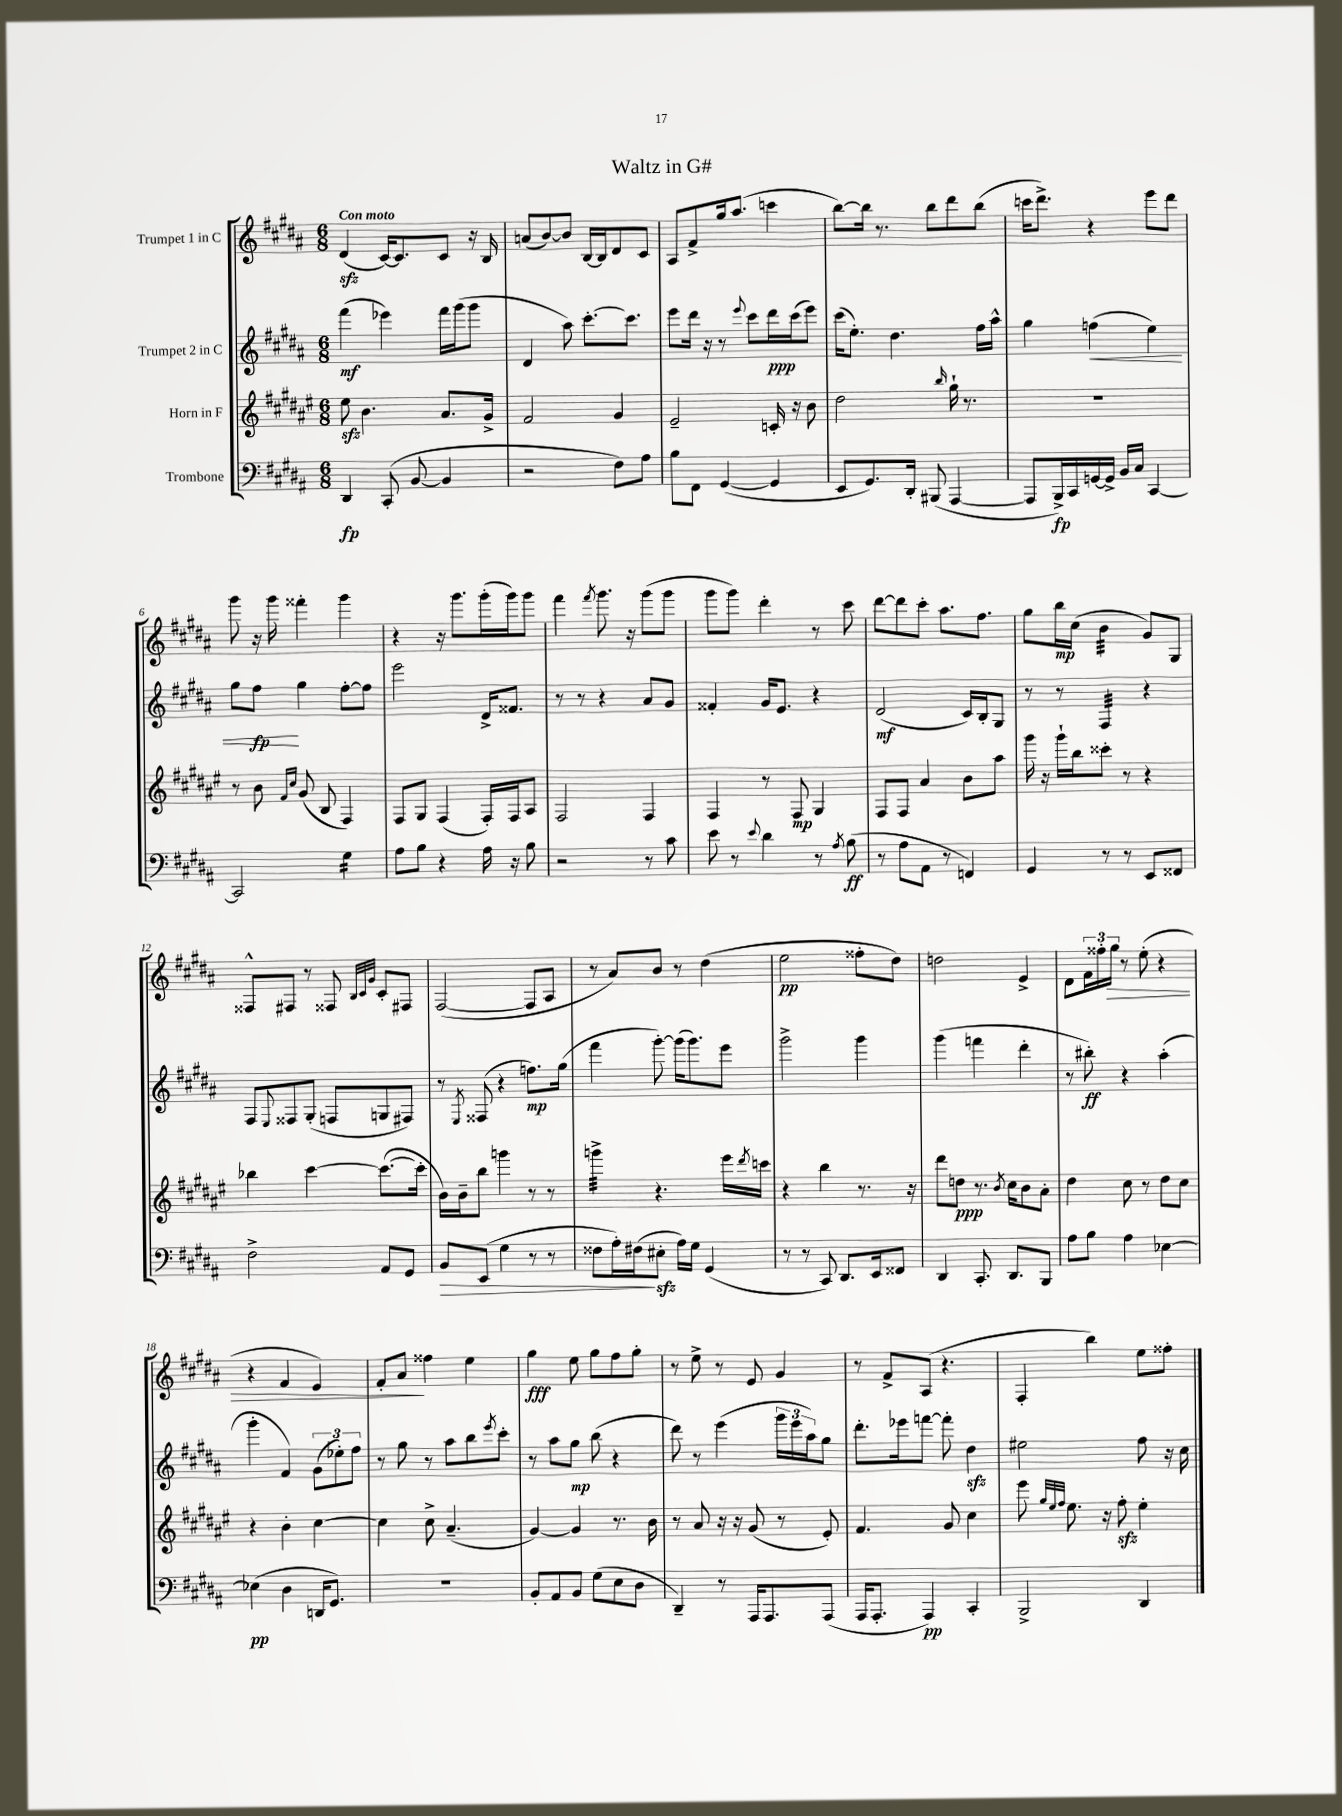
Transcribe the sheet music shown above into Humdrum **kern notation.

**kern	**kern	**kern	**kern
*staff4	*staff3	*staff2	*staff1
*clefF4	*clefG2	*clefG2	*clefG2
*k[f#c#g#d#a#]	*k[f#c#g#d#a#e#]	*k[f#c#g#d#a#]	*k[f#c#g#d#a#]
*M6/8	*M6/8	*M6/8	*M6/8
4DD#/	8ee#\	(4fff#\	(4d#/
.	4.b\	.	.
(8CC#'/	.	4eee-\)	[16c#/LK)
.	.	.	8.c#/]
[8BB/	.	.	.
4BB/]	8.a#/L	16fff#\LL	8c#/J
.	.	(16ggg#\J	.
.	.	8ggg#\J	16r
.	16g#^/Jk	.	16B/
=	=	=	=
2r	2f#/	4d#/	(8a/L
.	.	.	[8b/)
.	.	8aa#\)	8b/]J
.	.	[8.ccc#'\L	[16B/LL
.	.	.	16B/]J
8F#\L)	4g#/	.	8d#/
.	.	8.ccc#\]J	.
8A#\J	.	.	8c#/J
=	=	=	=
8B\L	2e#~/	8eee\L	8A#/L
8FF#\J	.	16ddd#\Jk	8f#^/
.	.	16r	.
([4GG#/	.	8r	16gg#/k
.	.	.	(8.aa#/J
.	.	8qqeee/	.
.	.	8ccc#\L	.
4GG#/]	16c'/	16ddd#\L	4ccc\
.	16r	(16ccc#\J	.
.	8b\	8eee\J)	.
=	=	=	=
8EE/L	2dd#\	(16ccc#\LK	[8bb\L)
.	.	8.ee'\J)	.
8.GG#/)	.	.	16bb\]Jk
.	.	.	8.r
.	.	4.dd#\	.
16DD#'/Jk	.	.	.
(8BBB#/	.	.	8bb\L
.	16qqbb/	.	.
[4AAA#/	16gg#`\	.	8ddd#\
.	8.r	.	.
.	.	16ff#\LL	(8bb\J
.	.	16aa#^^\JJ	.
=	=	=	=
8AAA#/]L	2.r	4gg#\	16ccc\LK
.	.	.	8.ddd#^\J)
16BBB^/L)	.	.	.
16CC#/	.	.	.
[16GG/	.	(4ff\	4r
16GG^/]JJ	.	.	.
16BB/LL	.	.	.
16C#/JJ	.	.	.
[4CC#/	.	4ee\)	8eee\L
.	.	.	8ddd#\J
=	=	=	=
2CC#/]	8r	8gg#\L	8ggg#\
.	8b\	8ff#\J	16r
.	.	.	16ggg#\
.	16qqf#/LL	.	.
.	16qqcc#/JJ	.	.
.	(8g#/	4gg#\	4fff##'\
.	8B/	.	.
4G#\	4F#/)	[8ff#'\L	4ggg#\
.	.	8ff#\]J	.
=	=	=	=
8A#\L	8F#/L	2eee\	4r
8B\J	8G#/J	.	.
4r	(4F#/	.	16r
.	.	.	8.ggg#\L
16A#\	16F#'/LL)	16d#^/LK	(16ggg#'\L
16r	16F#/J	8.f##/J	16ggg#\J)
8B\	8A#/J	.	8ggg#\J
=	=	=	=
2r	2F#/	8r	4fff#\
.	.	8r	.
.	.	.	8qfff#/
.	.	4r	8.ggg#\
.	.	.	16r
8r	4F#/	8a#/L	(8ggg#\L
8c#\	.	8g#/J	8ggg#\J
=	=	=	=
8e\	4F#/	4f##'/	8ggg#\L
8r	.	.	8ggg#\J)
8qqe/	.	.	.
4d#\	8r	16g#/LK	4ddd#'\
.	.	8.e/J	.
.	8F#/	.	.
8r	4G#/	4r	8r
8qA#/	.	.	.
(8B\	.	.	8ccc#\
=	=	=	=
8r	8F#/L	(2d#/	[8ddd#\L
8A#\L	8F#/J	.	8ddd#\]
8AA#\J	4a#/	.	8ccc#'\J
8r	.	.	8.aa#\L
4FF/)	8b\L	16c#/LL)	.
.	.	16B'/J	8.ff#\J
.	8aa#\J	8G#/J	.
=	=	=	=
4GG#/	16ggg#\	8r	8gg#\L
.	16r	.	.
.	16ggg#`\LL	8r	16bb\L
.	16bb\J	.	(16cc#\JJ
8r	8ccc##'\J	4F#/	4b\
8r	8r	.	.
8EE/L	4r	4r	8g#/L)
8FF##/J	.	.	8G#/J
=	=	=	=
2F#^\	4bb-\	8F#/L	8F##^^/L
.	.	8qqE/	.
.	.	8F##/	8F#/J
.	[4ccc#\	(8G#'/J	8r
.	.	8F/L	8F##/
.	.	.	32qqB/LLL
.	.	.	32qqc#/
.	.	.	32qqg#/JJJ
8AA#/L	(8.ccc#\_L	8G/	8c#'/L
8GG#/J	.	8F#/J)	8F#/J
.	16ccc#'\]Jk	.	.
=	=	=	=
8BB/L	16b\LL)	8r	([2F#/
.	16b~\J	.	.
.	.	8qE/	.
(8EE/J	8bb\J	(8F##/	.
4G#\	4ggg\	4r	.
8r	8r	8.ff\L)	8F#/]L
8r	8r	.	8A#/J
.	.	(16gg#\Jk	.
=	=	=	=
8F##\L	4ggg^\	4fff#\	8r
16A#'\L)	.	.	8a#/L)
(16F#\J	.	.	.
8E#'\J	4.r	[8ggg#'\)	8b/J
16A#\LL)	.	(16ggg#\]LK	8r
16G#\JJ	.	8.ggg#\)	.
(4GG#/	.	.	(4dd#\
.	16eee#\LL	8eee\J	.
.	8qddd#/	.	.
.	16ccc\JJ	.	.
=	=	=	=
8r	4r	2ggg#^\	2ee\
8r	.	.	.
8CC#/)	4bb\	.	.
8.DD#/L	.	.	.
.	8.r	4ggg#\	8ff##'\L
16EE/k	.	.	.
8FF##/J	.	.	8dd#\J)
.	16r	.	.
=	=	=	=
4DD#/	8ddd#\L	(4ggg#\	2dd\
.	8dd\J	.	.
8.CC#'/	8.r	4fff\	.
.	8qb/	.	.
8.DD#/L	16cc#\LK	.	.
.	8b\	4ddd#'\	4e^/
8BBB/J	8a#'\J	.	.
=	=	=	=
8A#\L	4dd#\	8r	8d#\L
8B\J	.	8bb#'\)	24f#\L
.	.	.	24ff##'\
.	.	.	24gg#\JJ
4A#\	8cc#\	4r	8r
.	8r	.	(8ee'\
[4E-\	8dd#\L	(4aa#'\	4r
.	8cc#\J	.	.
=	=	=	=
(4E-\]	4r	4ggg#'\	4r
4D#\	4b'\	4f#/)	4f#/
16DD/LK	[4cc#\	(12g#\L	4e/)
8.GG#/J)	.	.	.
.	.	12ee-'\)	.
.	.	12ff#\J	.
=	=	=	=
2.r	4cc#\]	8r	8f#'/L
.	.	8gg#\	8a#/J
.	8cc#^\	8r	4ff##\
.	(4.a#~/	8aa#\L	.
.	.	8bb\	4ee\
.	.	8qeee/	.
.	.	8ccc#'\J	.
=	=	=	=
8BB'/L	[4g#/)	8r	4gg#\
8AA#/	.	8aa#\L	.
8BB/J	4g#/]	8gg#\J	8ee\
(8G#\L	.	(8bb\	8gg#\L
8E\	8.r	4r	8ff#\
8D#\J	.	.	8gg#'\J
.	16b\	.	.
=	=	=	=
4DD#~/)	8r	8ddd#\)	8r
.	8a#/	8r	8ee^\
8r	16r	(4eee\	8r
.	16r	.	.
16AAA#/LK	(8g#/	.	8e/
8.AAA#/	.	.	.
.	8r	24ggg#\LL	4g#/
.	.	24eee\	.
.	.	24aa#\J)	.
(8AAA#/J	8e#'/)	8gg#\J	.
=	=	=	=
16AAA#/LK	4.f#/	8.ddd#'\L	8r
8.AAA#'/J	.	.	.
.	.	.	8f#^/L
.	.	16eee-\k	.
4AAA#/)	.	[8fff\J	(8A#/J
.	8g#/	8fff'\]	4.r
4CC#'/	4cc#\	4dd#\	.
=	=	=	=
2BBB^/	8eee#\	2ee#\	4F#'/
.	32qqgg#/LLL	.	.
.	32qqee#/	.	.
.	32qqff#/JJJ	.	.
.	8.ee#\	.	.
.	.	.	4bb\)
.	16r	.	.
.	8ff#'\	.	.
4DD#/	4ee#'\	8ff#\	8ee\L
.	.	16r	8ff##'\J
.	.	16cc#\	.
==	==	==	==
*-	*-	*-	*-
